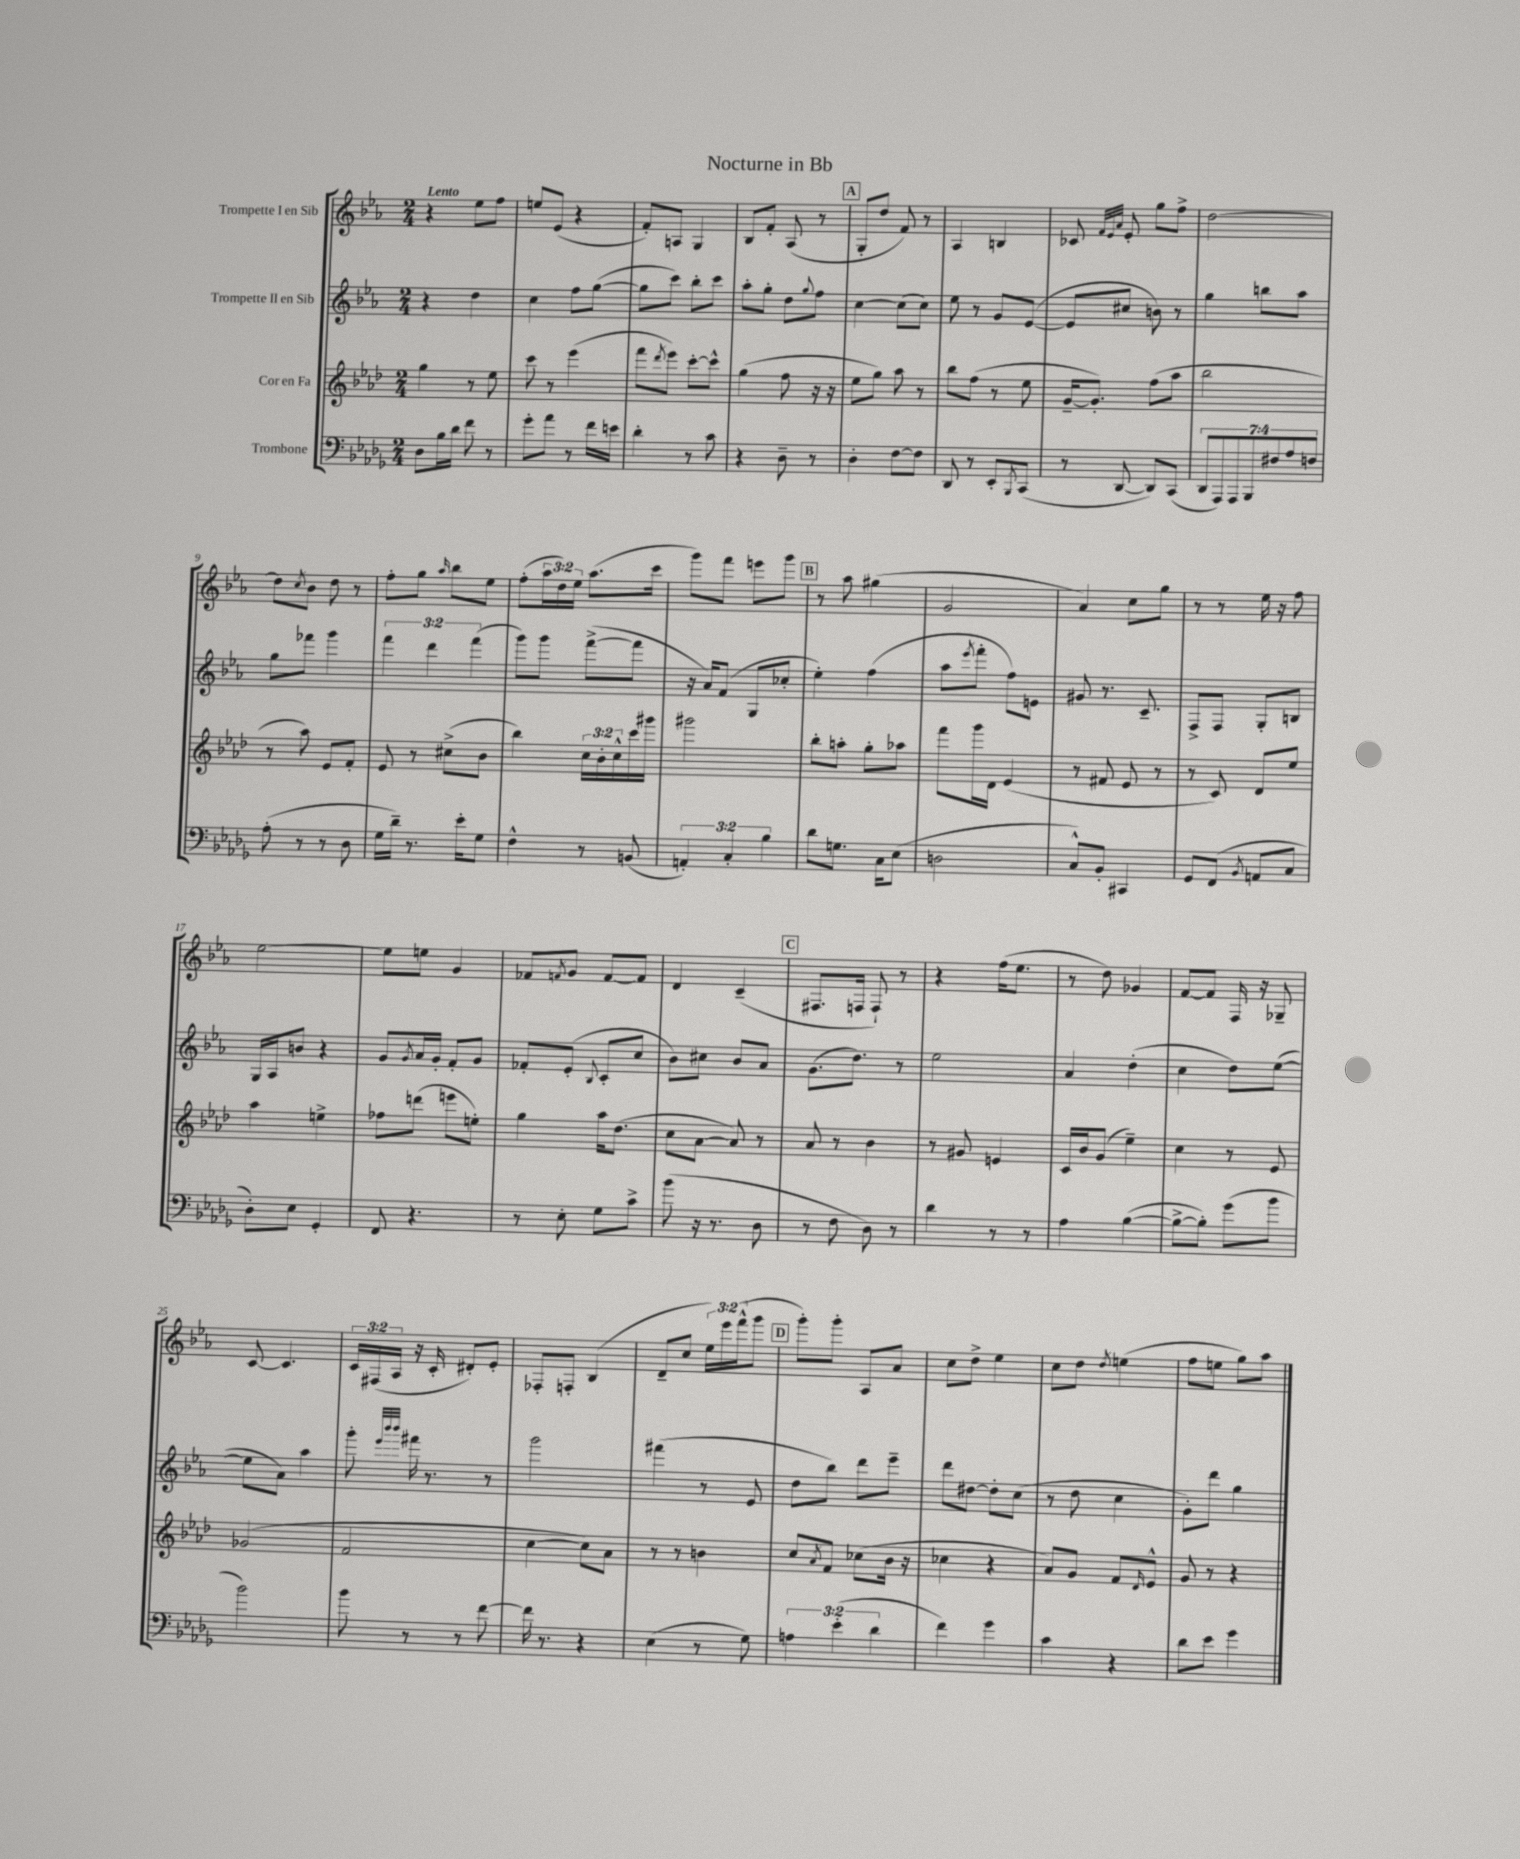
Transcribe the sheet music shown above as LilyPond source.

\header { title = "Nocturne in Bb" }
<<
\new StaffGroup <<
\new Staff = "s0" \with { instrumentName = "Trompette I en Sib" } {
    \clef treble \key ees \major \numericTimeSignature \time 2/4 \override Staff.TupletNumber.text = #tuplet-number::calc-fraction-text \tempo "Lento"
    r4 ees''8 f''8 |
    e''8 ees'8( r4 |
    f'8-.) a8 g4 |
    bes8 f'8-. aes8( r8 |
    \mark \markup { \box "A" } g8-. d''8 f'8) r8 |
    aes4 b4 |
    ces'8 \grace { f'32 ees'32 aes'32 } ees'8-. g''8 f''8-> |
    d''2~ |
    d''8 \acciaccatura { c''8 } bes'8 d''8 r8 |
    f''8-. g''8 \grace { aes''16 } bes''8 ees''8 |
    f''8-.( \tuplet 3/2 { aes''16 d''16) ees''16 } aes''8.( c'''16 |
    g'''8) f'''8 e'''8 g'''8 |
    \mark \markup { \box "B" } r8 aes''8 gis''4( |
    g'2 |
    aes'4) c''8 g''8 |
    r8 r8 ees''16 r16 f''8 |
    ees''2~ |
    ees''8 e''8 g'4 |
    fes'8 \acciaccatura { f'8 } g'8 f'8~ f'8 |
    d'4 c'4--( |
    \mark \markup { \box "C" } fis8. f16 f8-!) r8 |
    r4 f''16( ees''8. |
    r8 d''8) ges'4 |
    f'8~ f'8 f16 r16 ges8-- |
    c'8~ c'4. |
    \tuplet 3/2 { c'16 fis16( aes16 } r16 c'16-. dis'8-.) ees'8-. |
    fes8-. f8-. bes4( |
    d'8-- c''8 \tuplet 3/2 { ees''16) ees'''16 f'''16-^( } g'''8 |
    \mark \markup { \box "D" } g'''8-.) g'''8-. aes8 aes'8 |
    c''8 d''8-> ees''4 |
    c''8 d''8 \acciaccatura { d''8 } e''4( |
    f''8 e''8 g''8) aes''8 \bar "|." |
}
\new Staff = "s1" \with { instrumentName = "Trompette II en Sib" } {
    \clef treble \key ees \major \numericTimeSignature \time 2/4 \override Staff.TupletNumber.text = #tuplet-number::calc-fraction-text
    r4 d''4 |
    c''4 f''8 g''8~( |
    g''8 c'''8) bes''8-. c'''8 |
    aes''8-. g''8-. d''8 \appoggiatura { g''8 } f''8 |
    \mark \markup { \box "A" } c''4~ c''8( c''8) |
    ees''8 r8 g'8 ees'8~( |
    ees'8 cis''8 b'8) r8 |
    g''4 b''8 aes''8 |
    g''8 fes'''8 g'''4 |
    \tuplet 3/2 { f'''4 d'''4 f'''4( } |
    g'''8) g'''8 f'''8~->( f'''8 |
    r16 aes'16) f'8( g8 ces''8-. |
    \mark \markup { \box "B" } ees''4-.) f''4( |
    aes''8 \acciaccatura { ees'''8 } f'''8-. f''8) e'8 |
    gis'8 r8. c'8.-- |
    f8-> f8 g8-. b8 |
    g16 aes16 b'8 r4 |
    g'8 \acciaccatura { g'8 } aes'16 g'16-. f'8-. g'8 |
    fes'8-. ees'8-.( \appoggiatura { bes8 } c'8-. c''8 |
    bes'8) cis''8 bes'8 aes'8 |
    \mark \markup { \box "C" } g'8.( d''8.) r8 |
    ees''2 |
    aes'4 d''4-.( |
    c''4 d''8) ees''8~( |
    ees''8 aes'8) aes''4 |
    g'''8-. \grace { ees'''32 bes'''32 bes'''32 } fis'''16 r8. r8 |
    g'''2 |
    fis'''4( r8 ees'8 |
    \mark \markup { \box "D" } d''8 bes''8) d'''8 ees'''8-- |
    d'''8 dis''8~ dis''8-. c''8( |
    r8 d''8 c''4 |
    g'8-.) d'''8 g''4 \bar "|." |
}
\new Staff = "s2" \with { instrumentName = "Cor en Fa" } {
    \clef treble \key aes \major \numericTimeSignature \time 2/4 \override Staff.TupletNumber.text = #tuplet-number::calc-fraction-text
    g''4 r8 ees''8 |
    c'''8 r8 ees'''4( |
    f'''8 \acciaccatura { des'''8 } ees'''8) c'''8~-. c'''8-^ |
    g''4( f''8 r16 r16 |
    \mark \markup { \box "A" } ees''8 g''8) aes''8 r8 |
    bes''8 f''8( r8 ees''8 |
    g'16~-- g'8.-.) f''8( aes''8 |
    bes''2 |
    r8 aes''8) ees'8 f'8-. |
    ees'8 r8 cis''8->( bes'8 |
    bes''4) \tuplet 3/2 { c''16 bes'16-. c''16-^ } c'''16 gis'''16 |
    gis'''2 |
    \mark \markup { \box "B" } bes''8-. a''8-. g''8-. aes''8 |
    f'''8 g'''16 des'16 ees'4( |
    r8 fis'8 ees'8 r8 |
    r8 c'8) des'8 ees''8 |
    aes''4 e''4-> |
    fes''8 d'''8( e'''8 e''8-.) |
    g''4 aes''16 des''8.( |
    c''8 aes'8~ aes'8) r8 |
    \mark \markup { \box "C" } aes'8 r8 bes'4 |
    r8 gis'8 e'4 |
    c'16 bes'16 g'8( ees''4--) |
    c''4 r8 ees'8 |
    ges'2( |
    f'2 |
    c''4~ c''8) aes'8 |
    r8 r8 b'4 |
    \mark \markup { \box "D" } c''8 \acciaccatura { aes'8 } f'8 ces''8( bes'16 r16 |
    ces''4 r4 |
    aes'8) g'8 f'8 \grace { des'16 } ees'8-^ |
    g'8 r8 r4 \bar "|." |
}
\new Staff = "s3" \with { instrumentName = "Trombone" } {
    \clef bass \key des \major \numericTimeSignature \time 2/4 \override Staff.TupletNumber.text = #tuplet-number::calc-fraction-text
    des8 bes16 des'16 f'8 r8 |
    ges'8-. aes'8 r8 f'16 e'16 |
    des'4-. r8 c'8 |
    r4 des8-- r8 |
    \mark \markup { \box "A" } des4-. f8~ f8 |
    des,8 r8 ees,8-. \acciaccatura { bes,,8 } c,8( |
    r8 des,8~ des,8) c,8( |
    \tuplet 7/4 { des,8 aes,,8) aes,,8 bes,,8 fis8 aes8 f8 } |
    aes8-.( r8 r8 des8 |
    ges16 des'16--) r8. ees'16-. ges8 |
    f4-^ r8 b,8( |
    \tuplet 3/2 { a,4-.) c4-. bes4 } |
    \mark \markup { \box "B" } des'8 g8. c16 ees8( |
    d2 |
    c8-^) bes,8-. cis,4 |
    ges,8 f,8( \acciaccatura { bes,8 } a,8 c8 |
    des8-.) ees8 ges,4-. |
    f,8 r4. |
    r8 ees8-. ges8 c'8-> |
    bes'8( r16 r8. des8 |
    \mark \markup { \box "C" } r8 f8 des8) r8 |
    des'4 r8 r8 |
    aes4 bes4~( |
    bes8~-> bes8-.) ges'8( bes'8 |
    bes'2) |
    bes'8 r8 r8 f'8~ |
    f'16 r8. r4 |
    ees4( r8 ges8) |
    \mark \markup { \box "D" } \tuplet 3/2 { a4 ees'4-.( des'4 } |
    f'4) ges'4 |
    c'4 r4 |
    des'8 ees'8 ges'4 \bar "|." |
}
>>
>>
